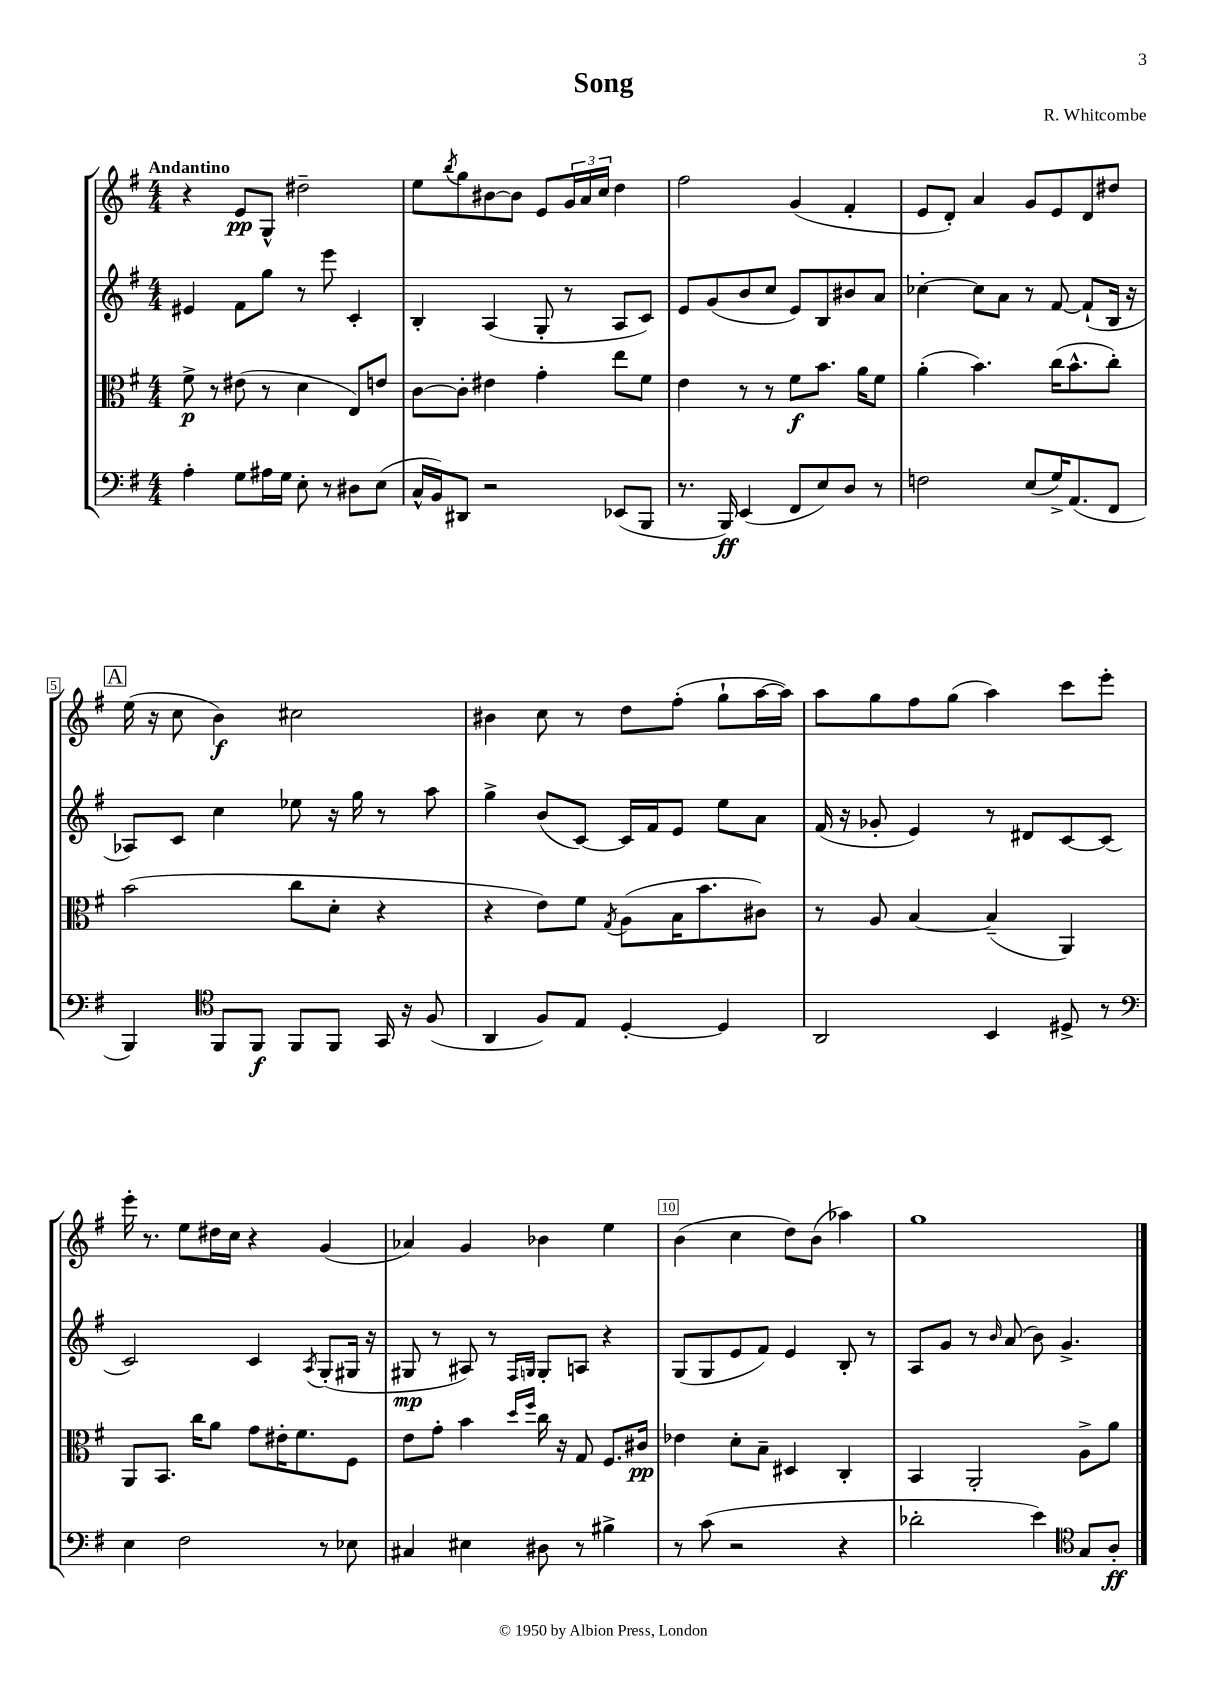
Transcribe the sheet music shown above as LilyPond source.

\header { title = "Song" composer = "R. Whitcombe" }
<<
\new StaffGroup <<
\new Staff = "s0" {
    \clef treble \key g \major \numericTimeSignature \time 4/4 \tempo "Andantino"
    r4 e'8\pp g8-^ dis''2-- |
    e''8 \acciaccatura { b''8 } g''8 bis'8~ bis'8 e'8 \tuplet 3/2 { g'16 a'16 c''16 } d''4 |
    fis''2 g'4( fis'4-. |
    e'8 d'8-.) a'4 g'8 e'8 d'8 dis''8 |
    \mark \markup { \box "A" } e''16( r16 c''8 b'4\f) cis''2 |
    bis'4 c''8 r8 d''8 fis''8-.( g''8-! a''16~ a''16) |
    a''8 g''8 fis''8 g''8( a''4) c'''8 e'''8-. |
    e'''16-. r8. e''8 dis''16 c''16 r4 g'4( |
    aes'4) g'4 bes'4 e''4 |
    b'4( c''4 d''8) b'8( aes''4) |
    g''1 \bar "|." |
}
\new Staff = "s1" {
    \clef treble \key g \major \numericTimeSignature \time 4/4
    eis'4 fis'8 g''8 r8 e'''8 c'4-. |
    b4-. a4( g8-. r8 a8 c'8) |
    e'8 g'8( b'8 c''8 e'8) b8 bis'8 a'8 |
    ces''4~-. ces''8 a'8 r8 fis'8~ fis'8-!( b16 r16 |
    \mark \markup { \box "A" } aes8) c'8 c''4 ees''8 r16 g''16 r8 a''8 |
    g''4-> b'8( c'8~) c'16 fis'16 e'8 e''8 a'8 |
    fis'16( r16 ges'8-. e'4) r8 dis'8 c'8~ c'8( |
    c'2) c'4 \acciaccatura { a8 } g8-.( gis16 r16 |
    gis8\mp r8 ais8) r8 \grace { fis16 g16 } g8-. a8 r4 |
    g8( g8 e'8 fis'8) e'4 b8-. r8 |
    a8 g'8 r8 \grace { b'16 } a'8( b'8) g'4.-> \bar "|." |
}
\new Staff = "s2" {
    \clef alto \key g \major \numericTimeSignature \time 4/4
    fis'8->\p r8 eis'8( r8 d'4 e8) e'8 |
    c'8~ c'8-. eis'4 g'4-. e''8 fis'8 |
    e'4 r8 r8 fis'8\f b'8. a'16 fis'8 |
    a'4-.( b'4.) c''16( b'8.-^ c''8-.) |
    \mark \markup { \box "A" } b'2( c''8 d'8-. r4 |
    r4 e'8) fis'8 \acciaccatura { g8 } a8( b16 b'8. cis'8) |
    r8 a8 b4~ b4--( a,4) |
    a,8 b,8. c''16 a'8 g'8 eis'16-. fis'8. fis8 |
    e'8 g'8-. b'4 \grace { d''16 fis''16 } c''16 r16 g8 fis8. cis'16\pp |
    ees'4 d'8-. b8-- dis4 c4-. |
    b,4 a,2-. a8-> a'8 \bar "|." |
}
\new Staff = "s3" {
    \clef bass \key g \major \numericTimeSignature \time 4/4
    a4-. g8 ais16 g16 e8-. r8 dis8 e8( |
    c16-^ b,16) dis,8 r2 ees,8( b,,8 |
    r8. b,,16\ff) e,4( fis,8 e8) d8 r8 |
    f2 e8( g16->) a,8.( fis,8 |
    \mark \markup { \box "A" } b,,4) \clef tenor fis,8 fis,8\f fis,8 fis,8 g,16 r16 fis8( |
    a,4 fis8) e8 d4~-. d4 |
    a,2 b,4 dis8-> r8 |
    \clef bass e4 fis2 r8 ees8 |
    cis4 eis4 dis8 r8 bis4-> |
    r8 c'8( r2 r4 |
    des'2-. e'4) \clef tenor g8 a8-.\ff \bar "|." |
}
>>
>>
\layout { \context { \Score \override BarNumber.break-visibility = ##(#f #t #t) barNumberVisibility = #(every-nth-bar-number-visible 5) \override BarNumber.stencil = #(make-stencil-boxer 0.1 0.3 ly:text-interface::print) } }
